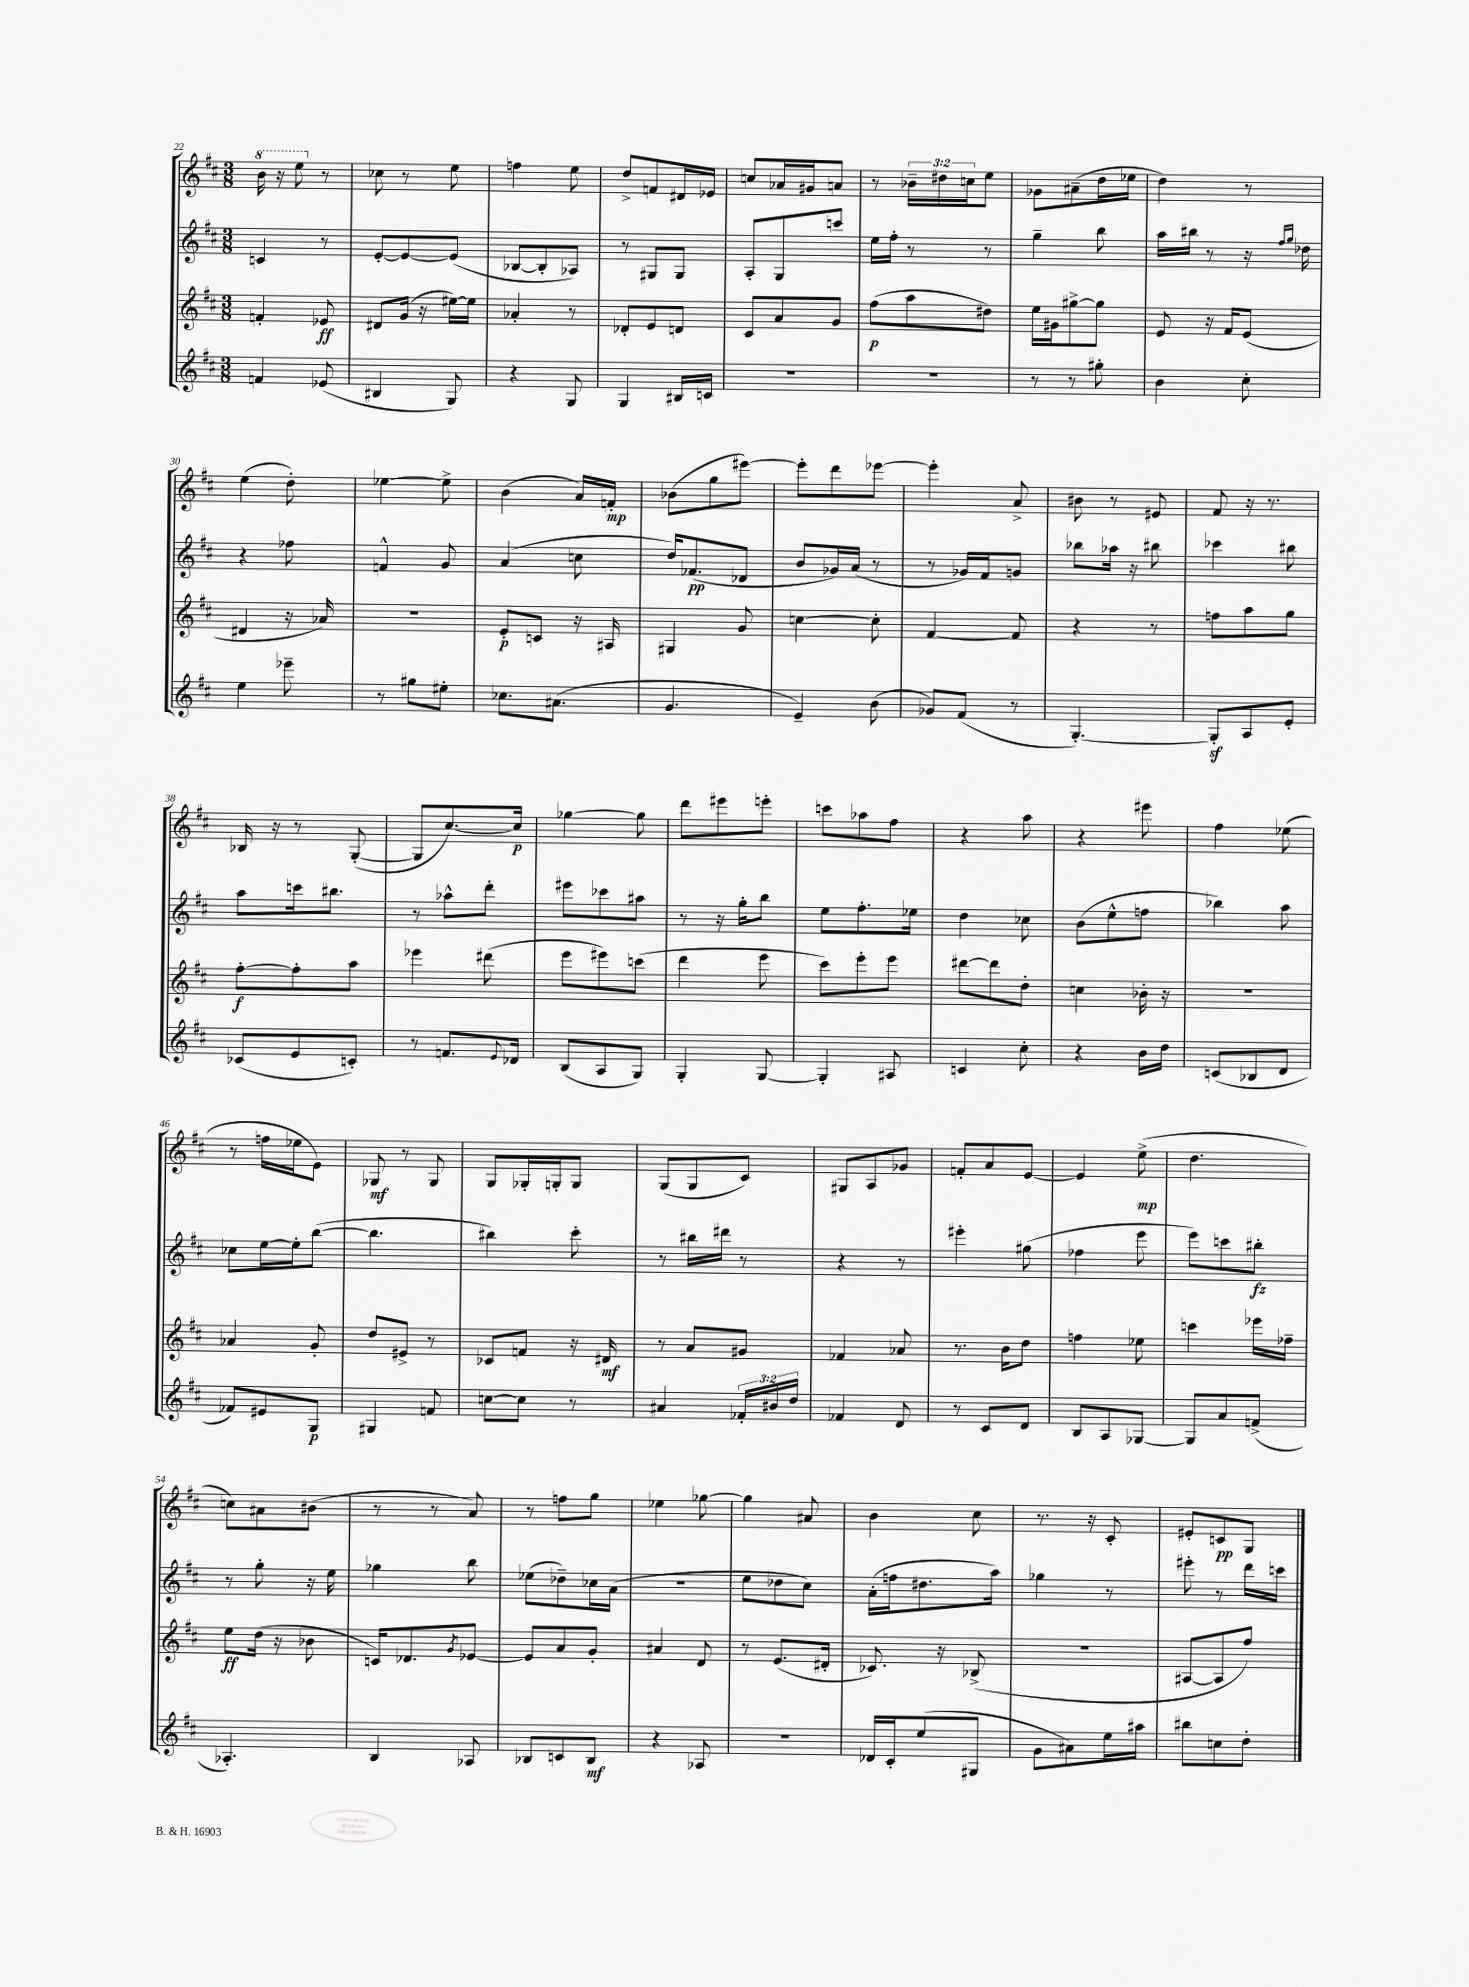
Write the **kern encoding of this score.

**kern	**kern	**kern	**kern
*staff4	*staff3	*staff2	*staff1
*clefG2	*clefG2	*clefG2	*clefG2
*k[f#c#]	*k[f#c#]	*k[f#c#]	*k[f#c#]
*M3/8	*M3/8	*M3/8	*M3/8
4f/	4f'/	4c/	16bb\
.	.	.	16r
.	.	.	8eee\
(8e-/	8e-/	8r	8r
=	=	=	=
4B#/	8d#/L	[8e'/L	8cc-\
.	(16g/Jk	8e/_	8r
.	16r	.	.
8G/)	[16ee#\LL)	(8e/]J	8ee\
.	16ee#\]JJ	.	.
=	=	=	=
4r	4a-'/	[8B-/L	4ff\
.	.	8B-'/]	.
8G/	8r	8A-/J)	8ee\
=	=	=	=
4G/	8d-'/L	8r	8dd^/L
.	8e/	8G#/L	8f/
16B#/LL	8d/J	8G#/J	16d#/L
16c/JJ	.	.	16e-/JJ
=	=	=	=
4.r	8c#/L	8A'/L	8cc/L
.	8a/	8G/	16a-/L
.	.	.	16g#/J
.	8g/J	8ccc/J	8a/J
=	=	=	=
4.r	(8ff#\L	16ee\LL	8r
.	.	16ff#'\JJ	.
.	8aa\	8r	24b-~\LL
.	.	.	24dd#\
.	.	.	24cc\J
.	8dd#\J)	8r	8ee\J
=	=	=	=
8r	16ee\LL	4gg~\	8g-\L
.	16g#\J	.	.
8r	[8gg#^\	.	(8a#~\
8gg#'\	8gg#\]J	8bb\	16dd\L
.	.	.	16ee-\JJ
=	=	=	=
4b\	8e/	16aa\LL	4dd\)
.	.	16bb#\JJ	.
.	16r	8r	.
.	16f#/LK	.	.
8cc#'\	(8e/J	16r	8r
.	.	16qqff#/LL	.
.	.	16qqgg/JJ	.
.	.	16dd-\	.
=	=	=	=
4ee\	4d#/	4r	(4ee\
8eee-~\	16r	8ff-\	8dd'\)
.	16a-/)	.	.
=	=	=	=
8r	4.r	4f^^/	[4ee-\
8gg#\L	.	.	.
8ee#'\J	.	8g/	8ee-^\]
=	=	=	=
8.cc-\L	8e'/L	(4a/	(4b\
.	8c/J	.	.
(8.a#\J	.	.	.
.	16r	8cc\	16a/LL)
.	16A#/	.	16f'/JJ
=	=	=	=
4.g/	4G#/	16dd/LK)	(8b-\L
.	.	(8.f-/	.
.	.	.	8gg\
.	8g/	8d-/J	[8eee#\J)
=	=	=	=
4e~/)	[4cc\	8b/L	8eee#'\]L
.	.	16g-/L)	8ddd\
.	.	(16a/JJ	.
(8b\	8cc'\]	8r	[8eee-\J
=	=	=	=
8g-/L)	[4f#/	8r	4eee-'\]
(8f#/J	.	16g-/LL)	.
.	.	16f#/J	.
8r	8f#/]	8g/J	8a^/
=	=	=	=
[4.G'/)	4r	8bb-\L	8b#\
.	.	16aa-\Jk	8r
.	.	16r	.
.	8r	8bb#\	8e#/
=	=	=	=
8G'/]L	8ff\L	4ccc-\	8f#/
8A/	8aa\	.	16r
.	.	.	8.r
8e'/J	8gg\J	8bb#\	.
=	=	=	=
(8c-/L	[8ff#'\L	8aa\L	16B-/
.	.	.	16r
8e/	8ff#'\]	16ccc\k	8r
.	.	8.bb#\J	.
8c'/J)	8aa\J	.	([8G'/
=	=	=	=
8r	4eee-\	8r	8G/]L
8.f/L	.	8aa-^^\L	[8.cc#/)
.	(8ddd#\	8ddd'\J	.
8qqe/	.	.	.
16d-/Jk	.	.	16cc#/]Jk
=	=	=	=
(8B/L	8eee\L	8eee#\L	[4gg-\
8A/	8eee#\)	8ccc-\	.
8G/J)	(8ccc\J	8aa#\J	8gg-\]
=	=	=	=
4G'/	4ddd\	8r	8ddd\L
.	.	16r	8eee#\
.	.	16gg'\LK	.
[8G/	8eee\	8bb\J	8eee'\J
=	=	=	=
4G'/]	8ccc#\L)	8ee\L	8ccc\L
.	8eee'\	8.ff#'\	8aa-\
8A#/	8eee\J	.	8ff#\J
.	.	16ee-\Jk	.
=	=	=	=
4c/	[8ddd#\L	4dd\	4r
.	8ddd#\]	.	.
8cc#'\	8dd'\J	8cc-\	8aa\
=	=	=	=
4r	4cc\	(8b\L	4r
.	.	8ee^^\	.
16b\LL	16b-'\	8ff\J	8eee#\
16dd\JJ	16r	.	.
=	=	=	=
(8c/L	4.r	4bb-\)	4ff#\
8B-/	.	.	.
8d/J	.	8aa\	(8ee-\
=	=	=	=
8f-/L)	4a-/	8cc-\L	8r
8e#/	.	[16ee\L	16ff\LL
.	.	16ee'\]J	16ee-\J
8G/J	8g'/	([8bb\J	8e\J)
=	=	=	=
4G#/	8dd/L	4.bb\]	8G-/
.	8e#^/J	.	8r
8f/	8r	.	8G-/
=	=	=	=
[8cc\L	8c-/L	4bb#\)	8G/L
8cc\]J	8f/J	.	16G-'/L
.	.	.	16G'/J
8r	16r	8ccc#'\	8G/J
.	16d#/	.	.
=	=	=	=
4a#/	8r	8r	(8G/L
.	8a/L	16bb#\LL	8G/
.	.	16ddd#\JJ	.
24f-'/LL	8g#/J	8r	8c#/J)
24b#/	.	.	.
24dd/JJ	.	.	.
=	=	=	=
4f-/	4f-/	4r	8G#/L
.	.	.	8A/
8d/	8a-/	8r	8g-/J
=	=	=	=
8r	8.r	4eee#'\	8f'/L
8c#/L	.	.	8a/
.	16b\LK	.	.
8d/J	8dd\J	(8gg#\	[8e/J
=	=	=	=
8B/L	4ff\	4ff-\	4e/]
8A/	.	.	.
[8G-/J	8ee-\	8eee\	(8ee^\
=	=	=	=
8G-/]L	4ccc\	8eee\L)	4.dd\
8a/	.	8ccc\	.
(8f^/J	16eee-\LL	8bb#'\J	.
.	16ff-~\JJ	.	.
=	=	=	=
4.A-'/)	8ee\L	8r	8cc\L)
.	(16dd\Jk	8gg'\	8a#\
.	16r	.	.
.	8b-\	16r	(8b#\J
.	.	16ee\	.
=	=	=	=
4B/	16c/LK)	4gg-\	8r
.	8.d-/	.	.
.	.	.	8r
.	8qg/	.	.
8A-/	[8e-/J	8bb\	8a/)
=	=	=	=
8B-/L	8e-/]L	(8ee-\L	8r
8c/	8a/	8dd-~\)	8ff\L
8B-/J	8g'/J	16cc-\L	8gg\J
.	.	(16a\JJ	.
=	=	=	=
4r	4a#/	4.r	4ee-\
8A-/	8d/	.	[8gg-\
=	=	=	=
4.r	8r	8ee\L	4gg-\]
.	(8.e/L	8dd-\	.
.	.	8cc#\J)	8a#/
.	16d#'/Jk	.	.
=	=	=	=
16d-/LL	8.c-/)	(16a'\LL	4b\
16c#'/J	.	16ff\J	.
(8ee/	.	8.dd#\	.
.	16r	.	.
8G#/J	(8B-^/	.	8cc#\
.	.	16aa\Jk)	.
=	=	=	=
8g\L	4.r	4gg-\	8.r
8a#\)	.	.	.
.	.	.	16r
16ee\L	.	8r	8c#'/
16aa#\JJ	.	.	.
=	=	=	=
8bb#\L	[8A#/L	8eee#'\	8e#'/L
8cc\	8A#/]	8r	8c/
8dd'\J	8ff#/J)	16ddd\LL	8G/J
.	.	16ccc\JJ	.
==	==	==	==
*-	*-	*-	*-
